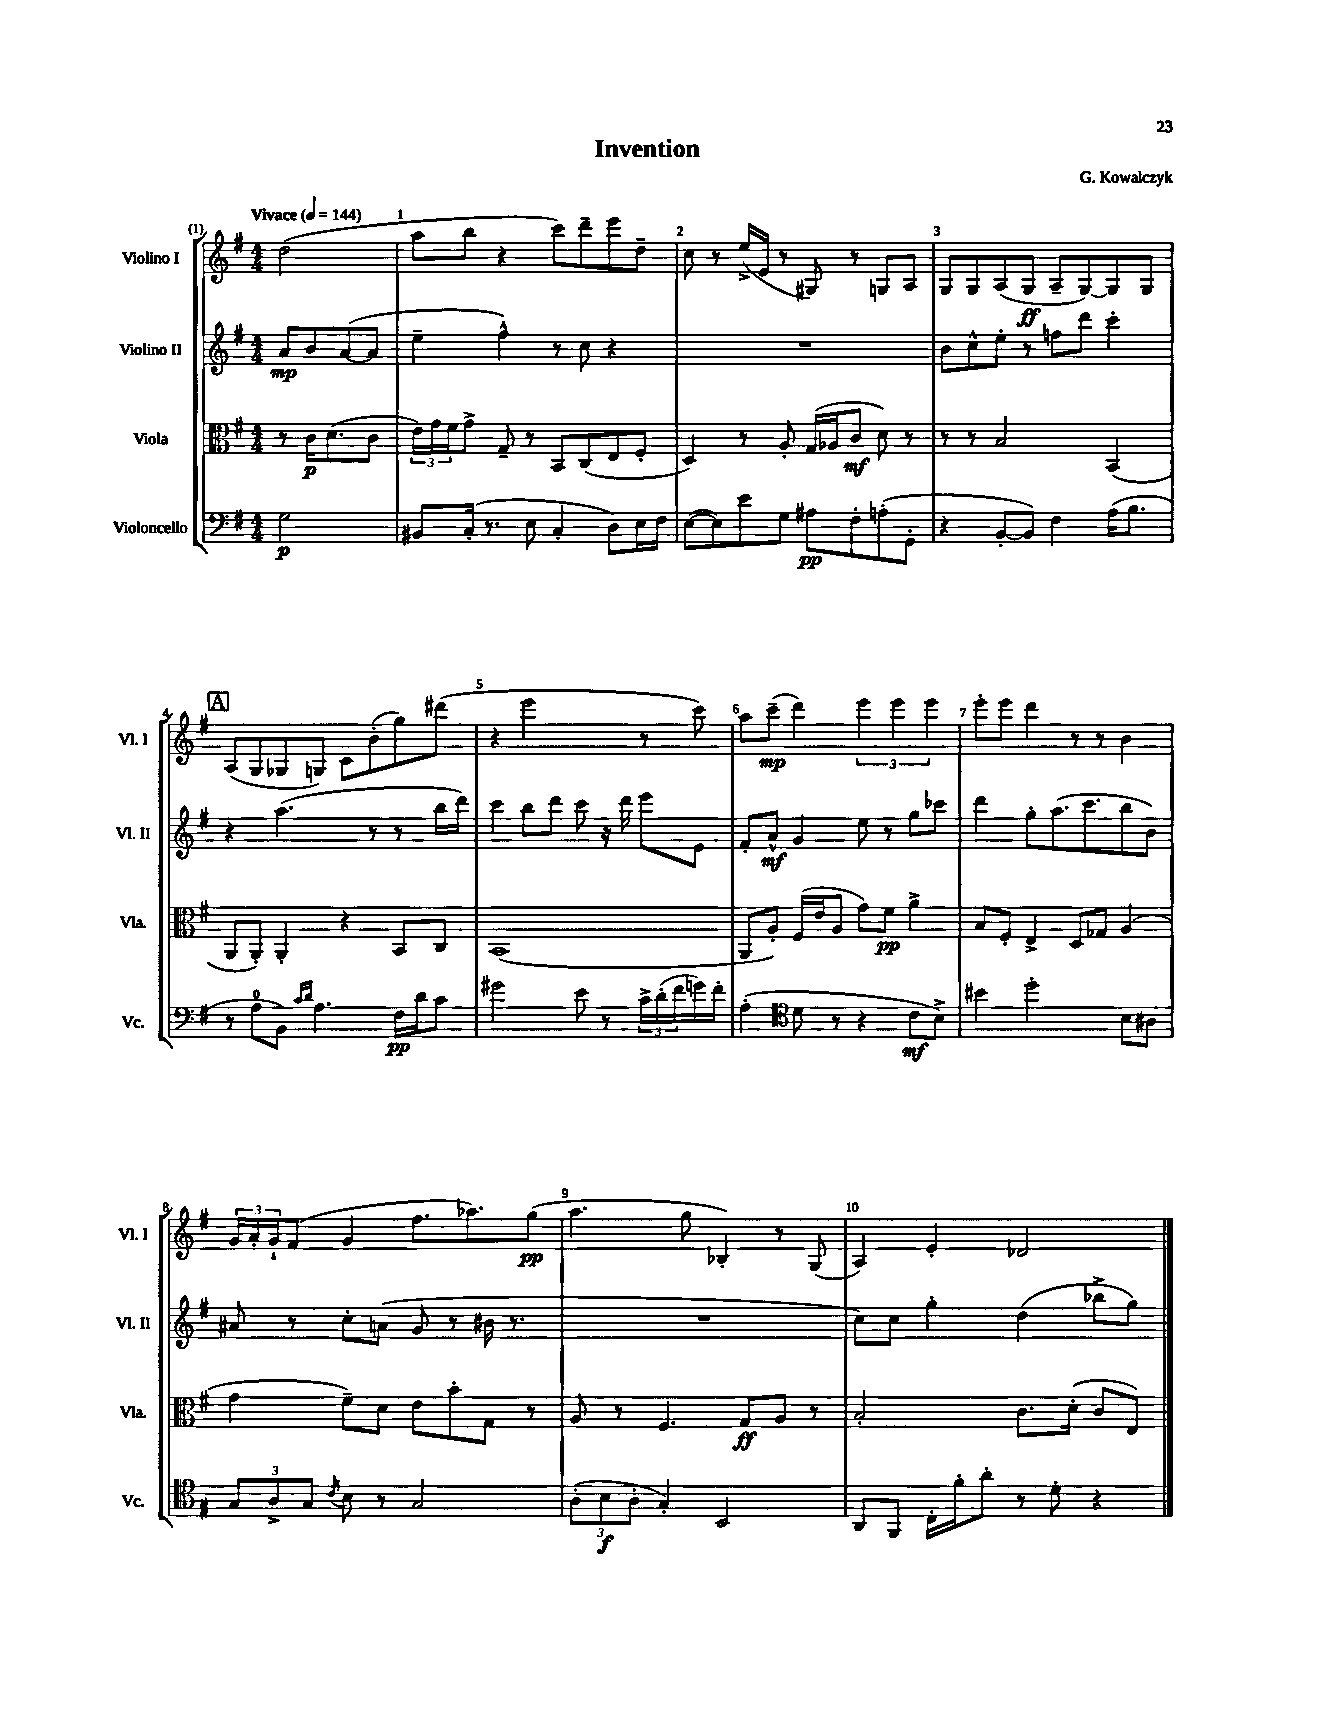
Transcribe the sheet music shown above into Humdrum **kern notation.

**kern	**dynam	**kern	**dynam	**kern	**dynam	**kern	**dynam
*part4	*part4	*part3	*part3	*part2	*part2	*part1	*part1
*staff4	*staff4	*staff3	*staff3	*staff2	*staff2	*staff1	*staff1
*I"Violoncello	*	*I"Viola	*	*I"Violino II	*	*I"Violino I	*
*I'Vc.	*	*I'Vla.	*	*I'Vl. II	*	*I'Vl. I	*
*clefF4	*	*clefC3	*	*clefG2	*	*clefG2	*
*k[f#]	*	*k[f#]	*	*k[f#]	*	*k[f#]	*
*M4/4	*	*M4/4	*	*M4/4	*	*M4/4	*
*MM144	*	*MM144	*	*MM144	*	*MM144	*
=	=	=	=	=	=	=	=
!	!	!	!	!	!	!LO:TX:a:B:t=Vivace	!
2G\	p	8r	.	8a/L	mp	(2dd\	.
.	.	16c\KL	p	8b/	.	.	.
.	.	(8.d\	.	.	.	.	.
.	.	.	.	([8a/	.	.	.
.	.	8c\J	.	8a/J]	.	.	.
=1	=1	=1	=1	=1	=1	=1	=1
8BB#X/L	.	24e\LL)	.	4ee~\	.	8aa\L	.
.	.	24g\	.	.	.	.	.
.	.	24f#\J	.	.	.	.	.
(16C'/Jk	.	8g^\J	.	.	.	8bb\J	.
8.r	.	.	.	.	.	.	.
.	.	8G~/	.	4ff#^^\)	.	4r	.
8E\	.	8r	.	.	.	.	.
4C'/	.	8BB/L	.	8r	.	8ccc\L)	.
.	.	(8C/	.	8cc\	.	8ddd~\	.
8D\L)	.	8E/	.	4r	.	8eee\	.
16E\L	.	8F#'/J	.	.	.	8dd~\J	.
16F#\JJ	.	.	.	.	.	.	.
=2	=2	=2	=2	=2	=2	=2	=2
([8E\L	.	4D/)	.	1r	.	8cc\	.
8E\])	.	.	.	.	.	8r	.
8e\	.	8r	.	.	.	(16ee^/LL	.
.	.	.	.	.	.	16e/JJ	.
8G\J	.	8A'/	.	.	.	8r	.
8A#X\L	pp	(16G/LL	.	.	.	8G#X/)	.
.	.	16A-X/J	.	.	.	.	.
8F#'\	.	8c/J	mf	.	.	8r	.
(8An'\	.	8d\)	.	.	.	8Gn/L	.
8GG'\J	.	8r	.	.	.	8A/J	.
=3	=3	=3	=3	=3	=3	=3	=3
4r	.	8r	.	8b\L	.	8G/L	.
.	.	8r	.	8cc^^\	.	8G/	.
[8BB'/L	.	2B/	.	8ee'\J	.	(8A/	.
8BB/J])	.	.	.	8r	.	8G/J	ff
4F#\	.	.	.	8ffn\L	.	8A~/L	.
.	.	.	.	8ddd\J	.	[8G/)	.
(16A\KL	.	(4BB/	.	4ccc'\	.	8G/]	.
8.B\J	.	.	.	.	.	.	.
.	.	.	.	.	.	8G/J	.
!!LO:LB:g=z
!!LO:REH:place=s1:t=A
=4	=4	=4	=4	=4	=4	=4	=4
8r	.	8AA/L	.	4r	.	(8A/L	.
8A\L	.	8AA'/J)	.	.	.	8G/	.
8BB\J)	.	4AA'/	.	(4.aa\	.	8G-X/	.
16qqc/LL	.	.	.	.	.	.	.
16qqd/JJ	.	.	.	.	.	.	.
4.A\	.	.	.	.	.	8Gn/J)	.
.	.	4r	.	.	.	8c\L	.
.	.	.	.	8r	.	(8b'\	.
16F#\LL	pp	8BB/L	.	8r	.	8gg\)	.
16d\J	.	.	.	.	.	.	.
8c\J	.	8C/J	.	16bb\LL	.	(8ddd#X\J	.
.	.	.	.	16ddd\JJ)	.	.	.
=5	=5	=5	=5	=5	=5	=5	=5
2g#X\	.	(1BB	.	4ccc\	.	4r	.
.	.	.	.	8bb\L	.	2eee\	.
.	.	.	.	8ddd\J	.	.	.
8e\	.	.	.	8ccc\	.	.	.
8r	.	.	.	16r	.	.	.
.	.	.	.	16ddd\	.	.	.
24c^\LL	.	.	.	8eee\L	.	8r	.
(24d'\	.	.	.	.	.	.	.
24f#\	.	.	.	.	.	.	.
16gn\)	.	.	.	8e\J	.	8ccc\)	.
16f#'\JJ	.	.	.	.	.	.	.
=6	=6	=6	=6	=6	=6	=6	=6
(4A'\	.	8AA/L	.	8f#'/L	.	8aa\L	.
.	.	8A'/J)	.	8a^^/J	mf	(8ccc~\J	mp
*clefC4	*	*	*	*	*	*	*
8d\	.	(16F#/LL	.	4g/	.	4ddd\)	.
.	.	16e/J	.	.	.	.	.
8r	.	8A/J	.	.	.	.	.
4r	.	8g\L)	.	8ee\	.	6eee\	.
.	.	8f#\J	pp	8r	.	.	.
.	.	.	.	.	.	6eee\	.
8c\L	mf	4a^\	.	8gg\L	.	.	.
.	.	.	.	.	.	6eee\	.
8B^\J)	.	.	.	8ccc-X\J	.	.	.
=7	=7	=7	=7	=7	=7	=7	=7
4b#X\	.	8B/L	.	4ddd\	.	8eee'\L	.
.	.	8F#'/J	.	.	.	8eee\J	.
2dd'\	.	4E^/	.	8gg'\L	.	4ddd\	.
.	.	.	.	(8.aa\	.	.	.
.	.	8D/L	.	.	.	8r	.
.	.	.	.	8.ccc\	.	.	.
.	.	8G-X/J	.	.	.	8r	.
8B\L	.	(4A/	.	8bb\	.	4b\	.
8A#X\J	.	.	.	8b\J)	.	.	.
!!LO:LB:g=z
=8	=8	=8	=8	=8	=8	=8	=8
12G/L	.	4g\	.	8a#X/	.	24g/LL	.
.	.	.	.	.	.	24a'/	.
12A^/	.	.	.	.	.	24g`/J	.
.	.	.	.	8r	.	(8f#/J	.
12G/J	.	.	.	.	.	.	.
8qc/	.	.	.	.	.	.	.
8B\	.	8f#~\L)	.	8cc'\L	.	4g/	.
8r	.	8d\J	.	(8an\J	.	.	.
2G/	.	8e\L	.	8g/	.	8.ff#\L	.
.	.	8b'\	.	8r	.	.	.
.	.	.	.	.	.	8.aa-X\)	.
.	.	8G\J	.	16b#X\	.	.	.
.	.	.	.	8.r	.	.	.
.	.	8r	.	.	.	(8gg\J	pp
=9	=9	=9	=9	=9	=9	=9	=9
(12A'\L	.	8A/	.	1r	.	4.aa\	.
12B\	f	.	.	.	.	.	.
.	.	8r	.	.	.	.	.
12A'\J	.	.	.	.	.	.	.
4G'/)	.	4.F#/	.	.	.	.	.
.	.	.	.	.	.	8gg\	.
2BB/	.	.	.	.	.	4B-X'/)	.
.	.	8G/L	ff	.	.	.	.
.	.	8A/J	.	.	.	8r	.
.	.	8r	.	.	.	(8G/	.
=10	=10	=10	=10	=10	=10	=10	=10
8AA/L	.	2B'/	.	8cc\L)	.	4A/)	.
8FF#/J	.	.	.	8cc\J	.	.	.
16C'\LL	.	.	.	4gg'\	.	4e'/	.
16f#'\J	.	.	.	.	.	.	.
8a'\J	.	.	.	.	.	.	.
8r	.	8.c\L	.	(4dd\	.	2d-X/	.
8d'\	.	.	.	.	.	.	.
.	.	(16d'\Jk	.	.	.	.	.
4r	.	8c/L	.	8bb-X^\L	.	.	.
.	.	8E/J)	.	8gg\J)	.	.	.
==	==	==	==	==	==	==	==
*-	*-	*-	*-	*-	*-	*-	*-
